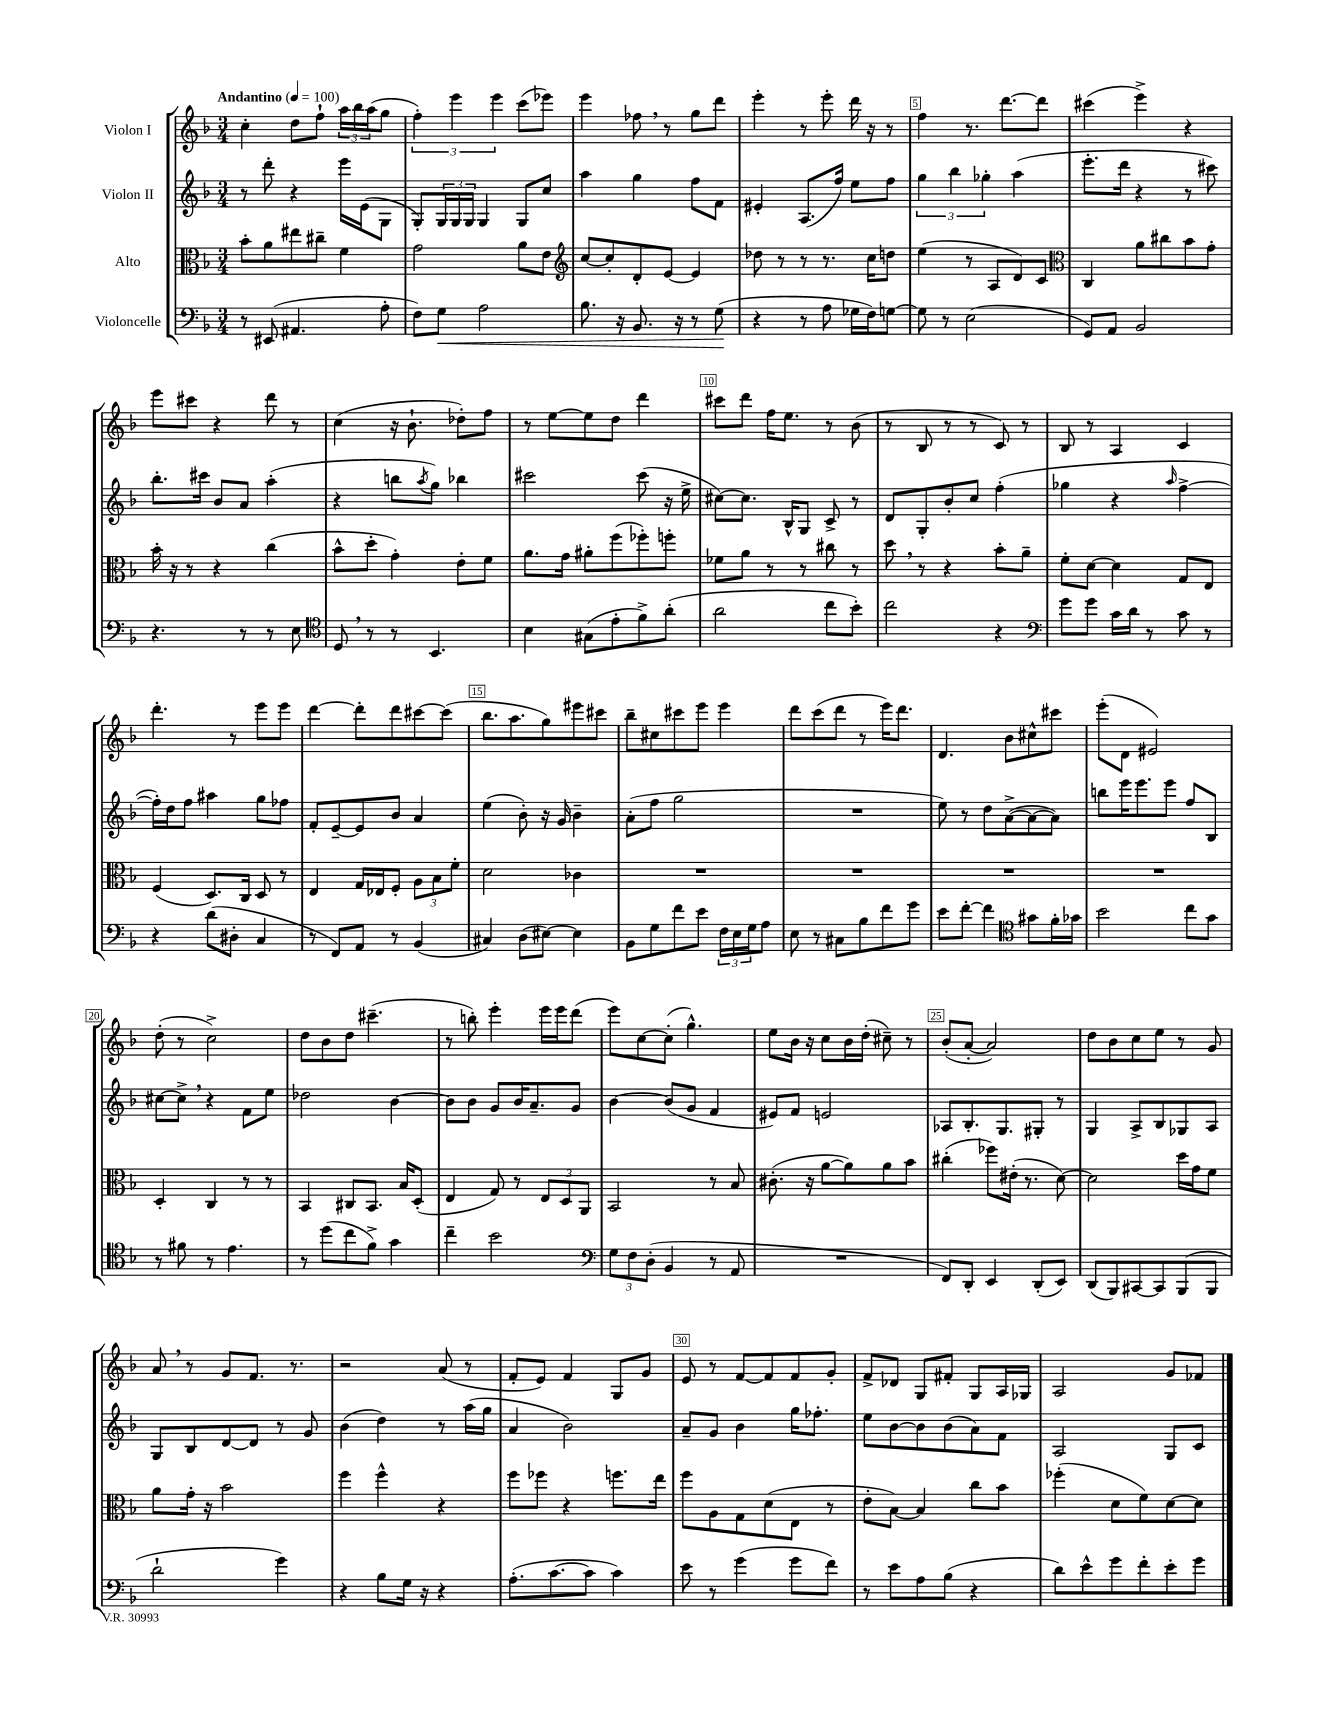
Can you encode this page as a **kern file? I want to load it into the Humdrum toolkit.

**kern	**dynam	**kern	**kern	**kern
*part4	*part4	*part3	*part2	*part1
*staff4	*staff4	*staff3	*staff2	*staff1
*I"Violoncelle	*	*I"Alto	*I"Violon II	*I"Violon I
*clefF4	*	*clefC3	*clefG2	*clefG2
*k[b-]	*	*k[b-]	*k[b-]	*k[b-]
*M3/4	*	*M3/4	*M3/4	*M3/4
*MM100	*	*MM100	*MM100	*MM100
=1	=1	=1	=1	=1
!	!	!	!	!LO:TX:a:B:t=Andantino
8r	.	8b-'\L	8r	4cc'\
(8EE#X/	.	8a\	8ddd'\	.
4.AA#X/	.	8ee#X\	4r	8dd\L
.	.	8cc#X~\J	.	8ff`\J
.	.	4f\	16eee\LL	24aa\LL
.	.	.	.	24bb-\
.	.	.	(16e\J	.
.	.	.	.	(24aa\J
8A'\	.	.	8G\J	8gg\J
=2	=2	=2	=2	=2
8F\L)	.	2g\	8G'/L)	6ff'\)
!	!LO:HP:b	!	!	!
8G\J	<	.	24G/L	.
.	.	.	24G/	6eee\
.	.	.	24G/JJ	.
2A\	.	.	4G/	.
.	.	.	.	6eee\
.	.	8a\L	8G/L	(8ccc\L
.	.	8e\J	8cc/J	8eee-X\J)
=3	=3	=3	=3	=3
*	*	*clefG2	*	*
8.B-\	.	[8cc/L	4aa\	4eee\
.	.	8cc'/]	.	.
16r	.	.	.	.
8.BB-/	.	8d'/	4gg\	8ff-X,\
.	.	[8e/J	.	8r
16r	.	.	.	.
8r	.	4e/]	8ff\L	8gg\L
(8G\	.	.	8f\J	8ddd\J
.	[	.	.	.
=4	=4	=4	=4	=4
4r	.	8dd-X\	4e#X'/	4eee'\
.	.	8r	.	.
8r	.	8r	(8.A/L	8r
8A\	.	8.r	.	8eee'\
.	.	.	16ff/Jk)	.
16G-X\LL	.	.	8ee\L	16ddd\
16F\J)	.	16cc\KL	.	16r
[8Gn\J	.	8ddn\J	8ff\J	8r
=5	=5	=5	=5	=5
8G\]	.	(4ee\	6gg\	4ff\
8r	.	.	.	.
.	.	.	6bb-\	.
(2E\	.	8r	.	8.r
.	.	.	6gg-X'\	.
.	.	8A/L	.	.
.	.	.	.	[8.ddd\L
.	.	8d/)	(4aa\	.
.	.	8c/J	.	8ddd\J]
=6	=6	=6	=6	=6
*	*	*clefC3	*	*
8GG/L)	.	4C/	8.eee'\L	(4ccc#X\
8AA/J	.	.	.	.
.	.	.	16ddd\Jk	.
2BB-/	.	8a\L	4r	4eee^\)
.	.	8cc#X\	.	.
.	.	8b-\	8r	4r
.	.	8g'\J	8ccc#X\)	.
!!LO:LB:g=z
=7	=7	=7	=7	=7
4.r	.	16b-'\	8.bb-'\L	8eee\L
.	.	16r	.	.
.	.	8r	.	8ccc#X\J
.	.	.	16ccc#X\Jk	.
.	.	4r	8b-/L	4r
8r	.	.	8a/J	.
8r	.	(4cc\	(4aa'\	8ddd\
8E\	.	.	.	8r
=8	=8	=8	=8	=8
*clefC4	*	*	*	*
8D,/	.	8b-^^\L	4r	(4cc\
8r	.	8dd'\J	.	.
8r	.	4g'\)	8bbn\L	16r
.	.	.	.	8.b-`\
.	.	.	8qaa/	.
4.BB-/	.	.	8gg\J)	.
.	.	8e'\L	4bb-X\	8dd-X'\L)
.	.	8f\J	.	8ff\J
=9	=9	=9	=9	=9
4B-\	.	8.a\L	2ccc#X\	8r
.	.	.	.	[8ee\L
.	.	16g\Jk	.	.
(8G#X\L	.	8a#X'\L	.	8ee\]
8e'\	.	(8ff\	.	8dd\J
8f^\)	.	8ff-X'\)	(8ccc#\	4ddd\
(8a'\J	.	8ffn'\J	16r	.
.	.	.	16ee^\	.
=10	=10	=10	=10	=10
2a\	.	8f-X\L	[8cc#X\L)	8ccc#X\L
.	.	8a\J	8.cc#\J]	8ddd\J
.	.	8r	.	16ff\KL
.	.	.	16B-^^/KL	8.ee\J
.	.	8r	8G/J	.
8cc\L	.	8cc#X\	8c^/	8r
8b-'\J)	.	8r	8r	(8b-\
=11	=11	=11	=11	=11
2cc\	.	8dd,\	8d/L	8r
.	.	8r	8G'/	8B-/
.	.	4r	8b-'/	8r
.	.	.	8cc/J	8r
4r	.	8b-'\L	(4ff'\	8c/)
.	.	8a~\J	.	8r
=12	=12	=12	=12	=12
*clefF4	*	*	*	*
8g\L	.	8f'\L	4gg-X\	8B-/
8g\J	.	[8d\J	.	8r
16c\LL	.	4d\]	4r	4A/
16d\JJ	.	.	.	.
8r	.	.	.	.
.	.	.	16qqaa/	.
8c\	.	8G/L	[4ff^\	4c/
8r	.	8E/J	.	.
!!LO:LB:g=z
=13	=13	=13	=13	=13
4r	.	(4F/	16ff'\LL])	4.ddd'\
.	.	.	16dd\J	.
.	.	.	8ff\J	.
(8d\L	.	8.D/L)	4aa#X\	.
8D#X'\J	.	.	.	8r
.	.	16C/Jk	.	.
4C/	.	8D/	8gg\L	8eee\L
.	.	8r	8ff-X\J	8eee\J
=14	=14	=14	=14	=14
8r	.	4E/	8f'/L	[4ddd\
8FF/L)	.	.	[8e~/	.
8AA/J	.	16G/LL	8e/]	8ddd'\L]
.	.	16E-X/J	.	.
8r	.	8F'/J	8b-/J	8ddd\
(4BB-/	.	12A\L	4a/	[8ccc#X\
.	.	12B-\	.	.
.	.	.	.	(8ccc#\J]
.	.	12f'\J	.	.
=15	=15	=15	=15	=15
4C#X/)	.	2d\	(4ee\	8.bb-\L
.	.	.	.	8.aa\
(8D\L	.	.	8b-'\)	.
[8E#X\J)	.	.	16r	8gg\)
.	.	.	16g/	.
4E#\]	.	4c-X\	4b-~\	8eee#X\
.	.	.	.	8ccc#X\J
=16	=16	=16	=16	=16
8BB-\L	.	2.r	(8a'\L	8bb-~\L
8G\	.	.	8ff\J	8cc#X\
8f\	.	.	2gg\	8ccc#X\
8e\J	.	.	.	8eee\J
24F\LL	.	.	.	4eee\
24E\	.	.	.	.
24G\J	.	.	.	.
8A\J	.	.	.	.
=17	=17	=17	=17	=17
8E\	.	2.r	2.r	8ddd\L
8r	.	.	.	(8ccc\
8C#X\L	.	.	.	8ddd\J
8B-\	.	.	.	8r
8f\	.	.	.	16eee\KL)
.	.	.	.	8.ddd\J
8g\J	.	.	.	.
=18	=18	=18	=18	=18
8e\L	.	2.r	8ee\)	4.d/
[8f'\J	.	.	8r	.
4f\]	.	.	8dd\L	.
.	.	.	([8a^\	8b-\L
*clefC4	*	*	*	*
8g#X\L	.	.	8a\_	8cc#X^^\
16f'\L	.	.	8a\J])	8ccc#X\J
16g-X\JJ	.	.	.	.
=19	=19	=19	=19	=19
2b-\	.	2.r	8bbn\L	(8eee'\L
.	.	.	16eee\K	8d\J
.	.	.	8.eee\	.
.	.	.	.	2e#X/)
.	.	.	8eee\J	.
8cc\L	.	.	8ff/L	.
8g\J	.	.	8B-/J	.
!!LO:LB:g=z
=20	=20	=20	=20	=20
8r	.	4D'/	[8cc#X\L	(8dd'\
8f#X\	.	.	8cc#^,\J]	8r
8r	.	4C/	4r	2cc^\)
4.e\	.	.	.	.
.	.	8r	8f\L	.
.	.	8r	8ee\J	.
=21	=21	=21	=21	=21
8r	.	4BB-/	2dd-X\	8dd\L
(8dd\L	.	.	.	8b-\
8cc\	.	8C#X/L	.	8dd\J
8f^\J)	.	8.BB-/J	.	(4.ccc#X~\
4g\	.	.	[4b-\	.
.	.	16B-/KL	.	.
.	.	(8D'/J	.	.
=22	=22	=22	=22	=22
4cc~\	.	4E/	8b-\L]	8r
.	.	.	8b-\J	8bbn'\)
2b-\	.	8G/)	8g/L	4eee'\
.	.	8r	16b-/K	.
.	.	.	8.a~/	.
.	.	12E/L	.	16eee\LL
.	.	.	.	16eee\J
.	.	12D/	.	.
.	.	.	8g/J	(8ddd\J
.	.	12AA/J	.	.
=23	=23	=23	=23	=23
*clefF4	*	*	*	*
12G\L	.	2BB-/	[4b-\	8eee\L)
12F\	.	.	.	.
.	.	.	.	[8cc\
(12D'\J	.	.	.	.
4BB-/	.	.	(8b-/L]	(8cc'\J]
.	.	.	8g/J	4.gg^^\)
8r	.	8r	4f/	.
8AA/	.	8B-/	.	.
=24	=24	=24	=24	=24
2.r	.	(8.c#X'\	8e#X/L)	8ee\L
.	.	.	8f/J	16b-\Jk
.	.	16r	.	16r
.	.	[8a\L	2en/	8cc\L
.	.	8a\])	.	16b-\L
.	.	.	.	(16dd'\JJ
.	.	8a\	.	8cc#X~\)
.	.	8b-\J	.	8r
=25	=25	=25	=25	=25
8FF/L)	.	(4cc#X'\	8A-X/L	(8b-'/L
8DD'/J	.	.	8.B-'/	[8a'/J
4EE/	.	8ff-X\L)	.	2a/])
.	.	.	8.G/	.
.	.	(16e#X'\Jk	.	.
.	.	8.r	.	.
(8DD'/L	.	.	8G#X'/J	.
8EE/J)	.	[8d\)	8r	.
=26	=26	=26	=26	=26
(8DD/L	.	2d\]	4G/	8dd\L
8BBB-/)	.	.	.	8b-\
[8CC#X/	.	.	8A^/L	8cc\
8CC#/]	.	.	8B-/	8ee\J
(8BBB-/	.	16dd\LL	8G-X/	8r
.	.	16g\J	.	.
8BBB-/J	.	8f\J	8A/J	8g/
!!LO:LB:g=z
=27	=27	=27	=27	=27
2d`\	.	8a\L	8G/L	8a,/
.	.	16g'\Jk	8B-/	8r
.	.	16r	.	.
.	.	2b-\	[8d/	8g/L
.	.	.	8d/J]	8.f/J
4g\)	.	.	8r	.
.	.	.	.	8.r
.	.	.	8g/	.
=28	=28	=28	=28	=28
4r	.	4ff\	(4b-\	2r
8B-\L	.	4ff^^\	4dd\)	.
16G\Jk	.	.	.	.
16r	.	.	.	.
4r	.	4r	8r	(8a/
.	.	.	(16aa\LL	8r
.	.	.	16gg\JJ	.
=29	=29	=29	=29	=29
(8.A'\L	.	8ff\L	4a/	8f'/L
.	.	8ff-X\J	.	8e/J)
[8.c\	.	.	.	.
.	.	4r	2b-\)	4f/
8c\J]	.	.	.	.
4c\)	.	8.ffn\L	.	8G/L
.	.	.	.	8g/J
.	.	16ee\Jk	.	.
=30	=30	=30	=30	=30
8e\	.	8ff\L	8a~/L	8e/
8r	.	8A\	8g/J	8r
(4g\	.	8G\	4b-\	[8f/L
.	.	(8d\	.	8f/]
8g\L	.	8E\J	16gg\KL	8f/
.	.	.	8.ff-X'\J	.
8f\J)	.	8r	.	8g'/J
=31	=31	=31	=31	=31
8r	.	8e'\L	8ee\L	8f^/L
8e\L	.	[8B-\J)	[8b-\	8d-X/J
8A\	.	4B-/]	8b-\]	8G/L
(8B-\J	.	.	(8b-\	8f#X'/J
4r	.	8cc\L	8a\)	8G/L
.	.	8b-\J	8f\J	16A/L
.	.	.	.	16G-X/JJ
=32	=32	=32	=32	=32
8d\L)	.	(4ff-X'\	2A/	2A/
8e^^\	.	.	.	.
8g\	.	8d\L	.	.
8f'\	.	8f\)	.	.
8e'\	.	[8d\	8G/L	8g/L
8g\J	.	8d\J]	8c/J	8f-X/J
==	==	==	==	==
*-	*-	*-	*-	*-
